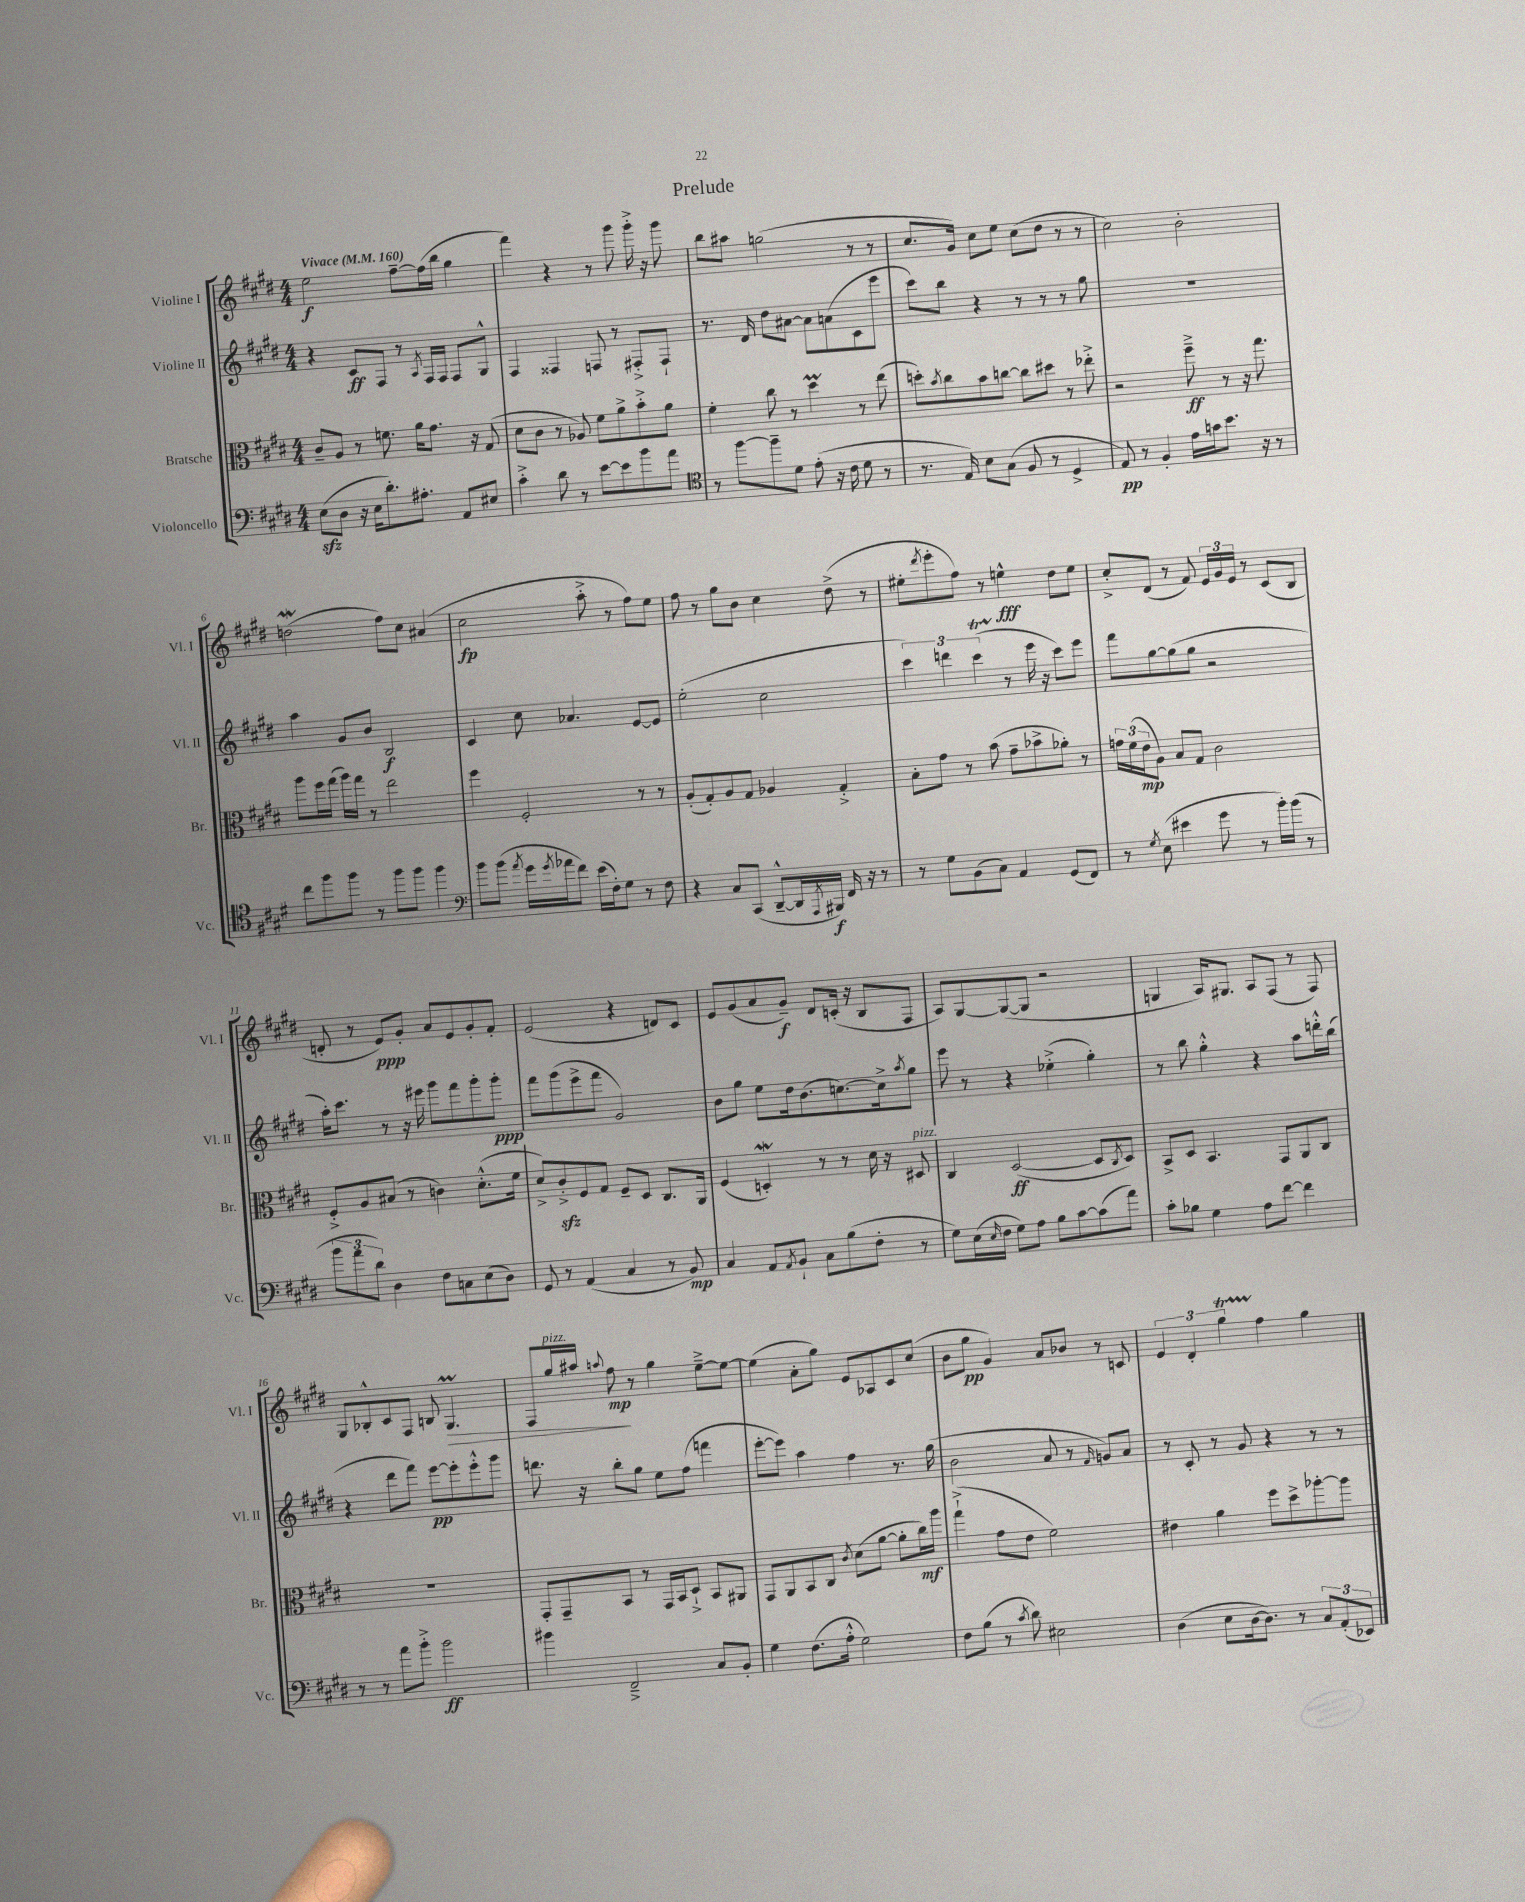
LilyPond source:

\header { title = "Prelude" }
<<
\new StaffGroup <<
\new Staff = "s0" \with { instrumentName = "Violine I" shortInstrumentName = "Vl. I" } {
    \clef treble \key e \major \numericTimeSignature \time 4/4 \tempo "Vivace" 4 = 160
    e''2\f fis''8~-- fis''16( b''16 gis''4 |
    fis'''4) r4 r8 gis'''8 gis'''16-.-> r16 gis'''8 |
    b''8 ais''8 g''2( r8 r8 |
    cis''8. gis'16) cis''8 e''8 cis''8( dis''8 r8 r8 |
    cis''2) b'2-. |
    d''2\mordent( fis''8) cis''8 ais'4( |
    cis''2\fp a''8-.-> r8 fis''8) e''8 |
    fis''8 r8 gis''8 b'8 cis''4 dis''8->( r8 |
    eis''8-. \acciaccatura { dis'''8 } e'''8-. fis''8) r8 e''4-^\fff dis''8 e''8 |
    cis''8-.-> dis'8( r8 fis'8) \tuplet 3/2 { e'16 gis'16 e'16 } r8 cis'8( b8 |
    d'8-. r8 e'8\ppp) gis'8-. a'8 e'8 gis'8-. fis'8-. |
    e'2( r4 d'8) cis'8 |
    e'8 gis'8( a'8 gis'8--\f) dis'8 c'16-.( r16 b8 fis8 |
    a8) gis8~ gis8~( gis8 r2 |
    g4 a16) gis8. a8 fis8( r8 fis8) |
    gis8 bes8-.-^ cis'8 fis8 b8 gis4.\prall\> |
    fis8 gis''16^\markup { \italic "pizz." } ais''16 \appoggiatura { a''8 } fis''8\mp\! r8 gis''4 e''8~---> e''8~ |
    e''4( a'8-. gis''8) e'8 aes8 cis'8 cis''8( |
    b'8 gis''8\pp gis'4) a'8 bes'8 r8 c'8 |
    \tuplet 3/2 { e'4 dis'4-. gis''4\startTrillSpan } fis''4\stopTrillSpan gis''4 \bar "|." |
}
\new Staff = "s1" \with { instrumentName = "Violine II" shortInstrumentName = "Vl. II" } {
    \clef treble \key e \major \numericTimeSignature \time 4/4
    r4 cis'8\ff fis8 r8 \acciaccatura { a8 } fis16 fis16 fis8 gis8-^ |
    fis4 fisis4 f8 r8 fis8-.-> fis8-! |
    r8. dis'16 dis''8 ais'8~ ais'8 a'8( cis'8 e'''8 |
    cis'''8) b''8 r4 r8 r8 r8 gis''8 |
    R1 |
    a''4 gis'8 b'8 b2\f |
    cis'4 cis''8 aes'4. e'8~ e'8 |
    e''2-.( cis''2 |
    \tuplet 3/2 { cis'''4) d'''4 cis'''4\startTrillSpan( } r8\stopTrillSpan e'''16 r16 cis'''8) e'''8 |
    fis'''8 gis''8~ gis''8( gis''8 r2 |
    a''16-.) cis'''8. r8 r16 eis'''16 gis'''8 fis'''8 gis'''8-. gis'''8-.\ppp |
    fis'''8 gis'''8( e'''8-> fis'''8 gis'2) |
    b'8 gis''8 e''8 dis''16 b'8.( c''8.~) c''16-> \acciaccatura { a''8 } gis''8 |
    e'''8 r8 r4 ees''4-.->( gis''4-.) |
    r8 b''8 gis''4-.-^ r4 a''8 d'''16-.-^ b''16( |
    r4 dis'''8 fis'''8) e'''8~\pp e'''8-. e'''8-.-^ gis'''8 |
    d'''8. r16 b''8-. gis''8 e''8 fis''8( f'''4 |
    e'''8~-. e'''8) a''4 fis''4 r8. gis''16( |
    b'2 a'8 r8 \grace { fis'16 } g'8) a'8 |
    r8 cis'8-. r8 gis'8 r4 r8 r8 \bar "|." |
}
\new Staff = "s2" \with { instrumentName = "Bratsche" shortInstrumentName = "Br." } {
    \clef alto \key e \major \numericTimeSignature \time 4/4
    cis'8-- a8 r8 f'8. a'16 gis'8. r16 gis8( |
    dis'8 cis'8 r8 aes8) fis'8 a'8-> b'8-.-> a'8 |
    fis'4-. cis''8 r8 dis''4\prall r8 e''8( |
    d''8-.) \acciaccatura { b'8 } cis''8 b'8 c''8~ c''8 dis''8 r8 ees''8-.-> |
    r2 fis''8--->\ff r8 r16 gis''8. |
    a''8 fis''16 gis''16( a''16) gis''16 r8 e''2 |
    fis''4 fis2-. r8 r8 |
    a8-.( gis8-.) a8 gis8 aes4 gis4-.-> |
    b8-. gis'8 r8 b'8( gis'8-- bes'8-> aes'8-.) r8 |
    \tuplet 3/2 { g'16 fis'16( e'16\mp } a8) b8 gis8 cis'2 |
    fis8-.-> a8 bis8( r8 c'4) dis'8.-.-^( fis'16 |
    dis'8->) cis'8-.->\sfz fis8 gis8 fis8-- dis8 cis8. a,16 |
    fis4( d4-.\mordent) r8 r8 dis'16 r16 dis8^\markup { \italic "pizz." } |
    cis4 dis2~\ff( dis8 \acciaccatura { cis8 } dis8) |
    b,8-> dis8 b,4. gis,8 a,8 cis8 |
    R1 |
    gis,8-. gis,8-- b,8 r8 gis,16 b,16 dis8-!-> b,8 ais,8 |
    gis,8 a,8 b,8 cis8 \acciaccatura { cis'8 } dis'8( a'8~ a'8-. cis''16\mf) a''16 |
    gis''4-!->( gis'8 e'8 fis'2) |
    eis'4 a'4 fis''8 dis''8-> aes''8~-. aes''8 \bar "|." |
}
\new Staff = "s3" \with { instrumentName = "Violoncello" shortInstrumentName = "Vc." } {
    \clef bass \key e \major \numericTimeSignature \time 4/4
    e8\sfz( dis8 r16 e16 dis'8.-.) ais8.-. a,8 eis8 |
    cis'4-.-> dis'8 r8 e'8~ e'8 b'8 a'8 |
    \clef tenor r8 fis''8~ fis''8-- dis'8 e'8-.( r16 cis'16 dis'8 r8 |
    r8. e16) b8 gis8( fis8 r8 dis4-> |
    e8\pp) r8 fis4-. e'16 g'16 b'8. r16 r8 |
    cis''8 fis''8 fis''8 r8 fis''8 fis''8 fis''4 |
    \clef bass b'8 b'8( \acciaccatura { a'8 } gis'16 \acciaccatura { gis'8 } aes'16 fis'8) e'16( fis16-.) gis8 r8 fis8 |
    r4 cis8 cis,8( dis,8~---^ dis,16 \acciaccatura { a,,8 } bis,,16\f) fis,16 r16 r8 |
    r8 gis8 b,8( cis8) a,4 gis,8( fis,8) |
    r8 \acciaccatura { gis8 } e8( eis'4 gis'8 r8 b'16-.) b'16( r8 |
    \tuplet 3/2 { b'8 a'8 dis'8) } dis4 fis8 c8 e8( dis8) |
    gis,8 r8 a,4( cis4 r8 b,8\mp) |
    cis4 a,8 \acciaccatura { a,8 } b,8-! cis8 b8( fis8-. r8 |
    gis8) e16( \grace { e16 } fis16 gis8) a8 b8 cis'8~ cis'8( a'8) |
    cis'8-. bes8 gis4 a8 fis'8~ fis'4 |
    r8 r8 a'8 b'8-.-> b'2\ff |
    bis'4 fis,2---> cis8 b,8-. |
    gis4 fis8.( a16-.-^ gis2) |
    fis8 b8( r8 \acciaccatura { cis'8 } dis'8) eis2 |
    dis4( e8 dis16~ dis8.) r8 \tuplet 3/2 { cis8 a,8-.( ees,8) } \bar "|." |
}
>>
>>
